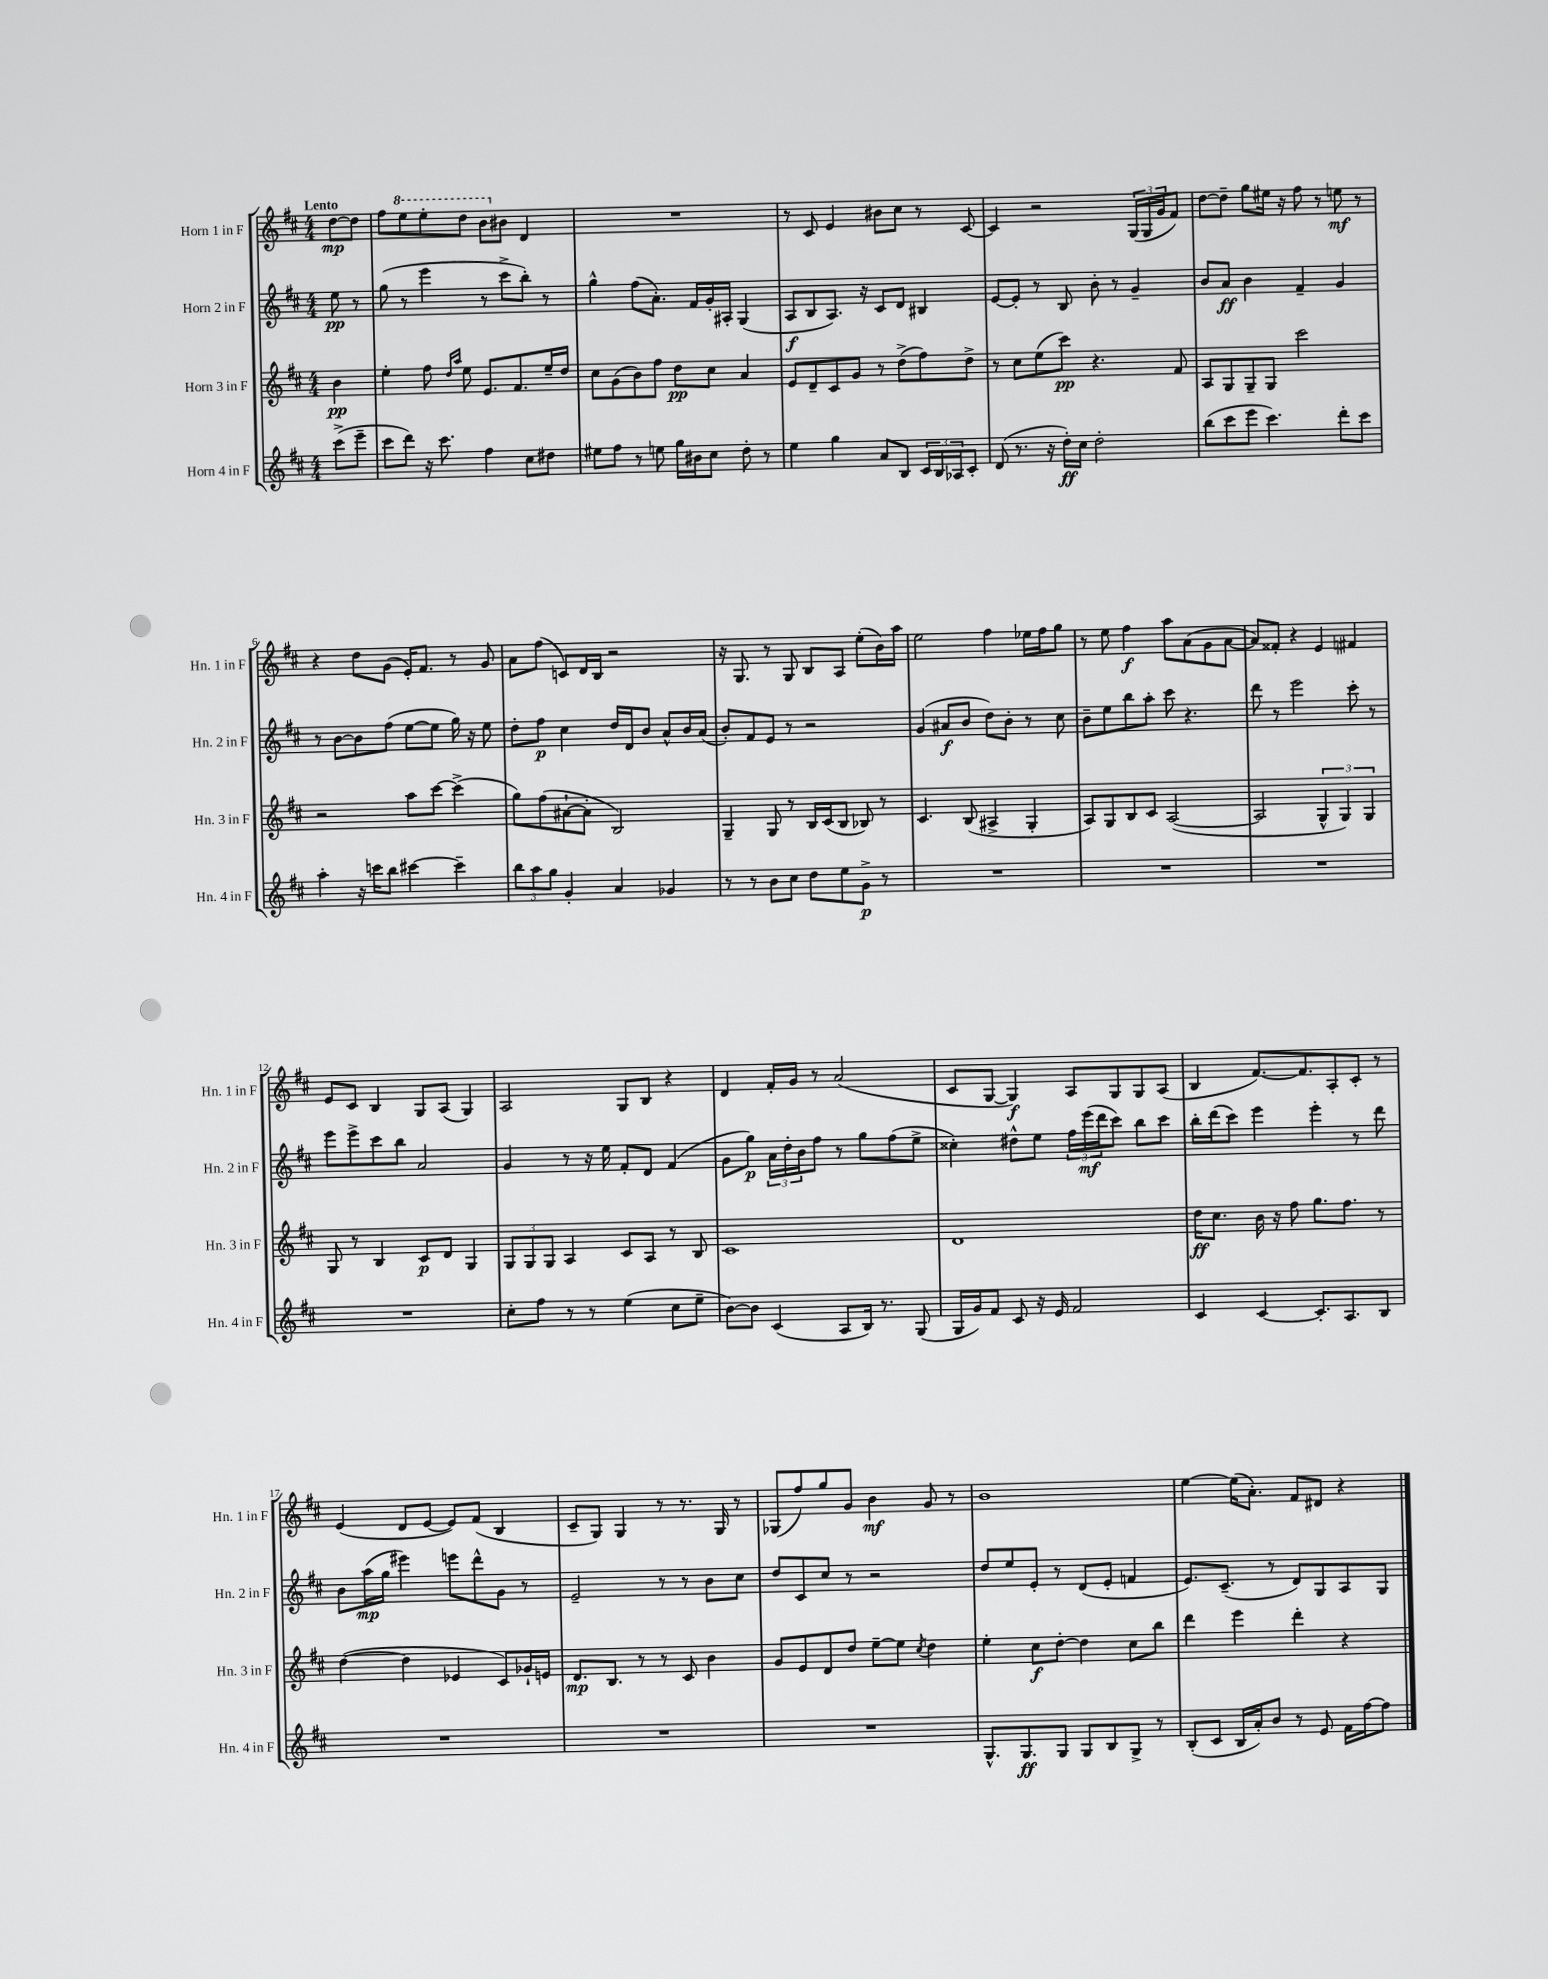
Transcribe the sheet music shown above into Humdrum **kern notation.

**kern	**dynam	**kern	**dynam	**kern	**dynam	**kern	**dynam
*part4	*part4	*part3	*part3	*part2	*part2	*part1	*part1
*staff4	*staff4	*staff3	*staff3	*staff2	*staff2	*staff1	*staff1
*I"Horn 4 in F	*	*I"Horn 3 in F	*	*I"Horn 2 in F	*	*I"Horn 1 in F	*
*I'Hn. 4 in F	*	*I'Hn. 3 in F	*	*I'Hn. 2 in F	*	*I'Hn. 1 in F	*
*clefG2	*	*clefG2	*	*clefG2	*	*clefG2	*
*k[f#c#]	*	*k[f#c#]	*	*k[f#c#]	*	*k[f#c#]	*
*M4/4	*	*M4/4	*	*M4/4	*	*M4/4	*
=	=	=	=	=	=	=	=
!	!	!	!	!	!	!LO:TX:a:B:t=Lento	!
(8ccc#^\L	.	4b\	pp	8ee\	pp	[8dd\L	mp
8eee~\J	.	.	.	8r	.	8dd\J]	.
=1	=1	=1	=1	=1	=1	=1	=1
8ccc#\L	.	4ee'\	.	(8gg\	.	8ff#\L	.
*	*	*	*	*	*	*8va	*
8ddd\J)	.	.	.	8r	.	8eee\	.
16r	.	8ff#\	.	4eee\	.	8eee'\	.
8.ccc#\	.	.	.	.	.	.	.
.	.	16qqdd/LL	.	.	.	.	.
.	.	16qqaa/JJ	.	.	.	.	.
.	.	8ee\	.	.	.	8ddd\J	.
4ff#\	.	8.e/L	.	8r	.	8bb\L	.
*	*	*	*	*	*	*X8va	*
.	.	.	.	8ccc#^\L	.	8b#X\J	.
.	.	8.f#/	.	.	.	.	.
8cc#\L	.	.	.	8bb'\J)	.	4d/	.
8dd#X\J	.	16ee~/L	.	8r	.	.	.
.	.	16dd/JJ	.	.	.	.	.
=2	=2	=2	=2	=2	=2	=2	=2
8ee#X\L	.	8cc#\L	.	4gg^^\	.	1r	.
8ff#\J	.	(8g\	.	.	.	.	.
8r	.	8b\)	.	(8ff#\L	.	.	.
8een\	.	8ff#\J	.	8.a'\J)	.	.	.
16gg\LL	.	8dd\L	pp	.	.	.	.
16b#X\J	.	.	.	16f#/LL	.	.	.
8cc#\J	.	8cc#\J	.	16g'/	.	.	.
.	.	.	.	16A#X'/JJ	.	.	.
8dd'\	.	4a/	.	(4G/	.	.	.
8r	.	.	.	.	.	.	.
=3	=3	=3	=3	=3	=3	=3	=3
4ee\	.	8e/L	.	8A/L	f	8r	.
.	.	8d~/	.	8B/	.	8c#/	.
4gg\	.	8c#/	.	8.A/J)	.	4e/	.
.	.	8g/J	.	.	.	.	.
.	.	.	.	16r	.	.	.
8a/L	.	8r	.	8c#/L	.	8b#X\L	.
8B/J	.	(8dd^\L	.	8d/J	.	8cc#\J	.
24c#/LL	.	8ff#\)	.	4B#X/	.	8r	.
24B/	.	.	.	.	.	.	.
24A-X/J	.	.	.	.	.	.	.
8c#'/J	.	8dd^\J	.	.	.	[8c#/	.
=4	=4	=4	=4	=4	=4	=4	=4
(8d/	.	8r	.	[8e/L	.	4c#/]	.
8.r	.	8cc#\L	.	8e'/J]	.	.	.
.	.	(8ee\	.	8r	.	2r	.
16r	.	.	.	.	.	.	.
16dd'\LL)	ff	8ccc#\J)	pp	8B/	.	.	.
16cc#\JJ	.	.	.	.	.	.	.
2dd'\	.	4.r	.	8b'\	.	.	.
.	.	.	.	8r	.	.	.
.	.	.	.	4g~/	.	(24G/LL	.
.	.	.	.	.	.	24G/	.
.	.	.	.	.	.	24g/J	.
.	.	8f#/	.	.	.	8f#/J)	.
=5	=5	=5	=5	=5	=5	=5	=5
(8bb\L	.	8A/L	.	8b/L	.	[8dd\L	.
8ccc#\	.	8G/	.	8a/J	ff	8dd~\J]	.
8eee\J	.	8G~/	.	4b\	.	8gg\L	.
4.ccc#\)	.	8G/J	.	.	.	16ee#X\Jk	.
.	.	.	.	.	.	16r	.
.	.	2ccc#\	.	4f#~/	.	8ff#\	.
.	.	.	.	.	.	8r	.
8ddd'\L	.	.	.	4g/	.	8een\	mf
8ccc#\J	.	.	.	.	.	8r	.
!!LO:LB:g=z
=6	=6	=6	=6	=6	=6	=6	=6
4aa'\	.	2r	.	8r	.	4r	.
.	.	.	.	[8b\L	.	.	.
16r	.	.	.	8b\]	.	8dd\L	.
16cccn\KL	.	.	.	.	.	.	.
8bb\J	.	.	.	(8ff#\J	.	(8g\J	.
[4ccc#X\	.	8aa\L	.	[8ee\L	.	16e'/KL)	.
.	.	.	.	.	.	8.f#/J	.
.	.	[8ccc#\J	.	8ee\J]	.	.	.
4ccc#~\]	.	(4ccc#^\]	.	16gg\)	.	8r	.
.	.	.	.	16r	.	.	.
.	.	.	.	8ee\	.	8g/	.
=7	=7	=7	=7	=7	=7	=7	=7
12bb\L	.	8gg\L)	.	8dd'\L	.	8a\L	.
12aa\	.	.	.	.	.	.	.
.	.	(8ff#\	.	8ff#\J	p	(8ff#\J	.
12gg\J	.	.	.	.	.	.	.
4g'/	.	[8a#X`\	.	4cc#\	.	8cn/L)	.
.	.	8a#'\J]	.	.	.	16d/L	.
.	.	.	.	.	.	16B/JJ	.
4a/	.	2B/)	.	16dd/LL	.	2r	.
.	.	.	.	16d/J	.	.	.
.	.	.	.	8b/J	.	.	.
4g-X/	.	.	.	8a^^/L	.	.	.
.	.	.	.	16b/L	.	.	.
.	.	.	.	(16a/JJ	.	.	.
=8	=8	=8	=8	=8	=8	=8	=8
8r	.	4G~/	.	8b'/L)	.	16r	.
.	.	.	.	.	.	8.G/	.
8r	.	.	.	8f#/	.	.	.
8b\L	.	8G/	.	8e/J	.	8r	.
8cc#\J	.	8r	.	8r	.	8G/	.
8dd\L	.	16B/LL	.	2r	.	8B/L	.
.	.	(16c#/J	.	.	.	.	.
8ee\	.	8B/J	.	.	.	8A/J	.
8g^\J	p	8B-X/)	.	.	.	(8ee'\L	.
8r	.	8r	.	.	.	16b\L)	.
.	.	.	.	.	.	16aa\JJ	.
=9	=9	=9	=9	=9	=9	=9	=9
1r	.	4.c#/	.	(4g/	.	2ee\	.
.	.	.	.	8a#X/L	f	.	.
.	.	(8B/	.	8b/J	.	.	.
.	.	4A#X^/	.	8dd\L)	.	4ff#\	.
.	.	.	.	8b'\J	.	.	.
.	.	4G'/	.	8r	.	16ee-X\LL	.
.	.	.	.	.	.	16ff#\J	.
.	.	.	.	8cc#\	.	8gg\J	.
=10	=10	=10	=10	=10	=10	=10	=10
1r	.	8A/L)	.	8b~\L	.	8r	.
.	.	8G/	.	8ee\	.	8ee\	.
.	.	8B/	.	8bb\	.	4ff#\	f
.	.	8c#/J	.	8aa'\J	.	.	.
.	.	([2A/	.	8ccc#\	.	8aa\L	.
.	.	.	.	4.r	.	(8a\	.
.	.	.	.	.	.	8g\	.
.	.	.	.	.	.	[8a\J	.
=11	=11	=11	=11	=11	=11	=11	=11
1r	.	2A/]	.	8ddd\	.	8a/L])	.
.	.	.	.	8r	.	8f##X'/J	.
.	.	.	.	2eee\	.	4r	.
.	.	6G^^/	.	.	.	4e/	.
.	.	6G/)	.	.	.	.	.
.	.	.	.	8ccc#'\	.	4f#X/	.
.	.	6G/	.	.	.	.	.
.	.	.	.	8r	.	.	.
!!LO:LB:g=z
=12	=12	=12	=12	=12	=12	=12	=12
1r	.	8G/	.	8eee\L	.	8e/L	.
.	.	8r	.	8eee^\	.	8c#/J	.
.	.	4B/	.	8ccc#\	.	4B/	.
.	.	.	.	8bb\J	.	.	.
.	.	8c#/L	p	2a/	.	8G/L	.
.	.	8d/J	.	.	.	(8A/J	.
.	.	4G/	.	.	.	4G/)	.
=13	=13	=13	=13	=13	=13	=13	=13
8cc#'\L	.	12G/L	.	4g/	.	2A/	.
.	.	12G/	.	.	.	.	.
8ff#\J	.	.	.	.	.	.	.
.	.	12G/J	.	.	.	.	.
8r	.	4A/	.	8r	.	.	.
8r	.	.	.	16r	.	.	.
.	.	.	.	16ee\	.	.	.
(4ee\	.	8c#/L	.	8f#'/L	.	8G/L	.
.	.	8A/J	.	8d/J	.	8B/J	.
8cc#\L	.	8r	.	(4f#/	.	4r	.
8ee~\J	.	8B/	.	.	.	.	.
=14	=14	=14	=14	=14	=14	=14	=14
[8b\L)	.	1c#	.	8g\L	.	4d/	.
8b\J]	.	.	.	8gg\J)	p	.	.
(4c#/	.	.	.	24a\LL	.	16f#'/LL	.
.	.	.	.	24dd'\	.	.	.
.	.	.	.	.	.	16g/JJ	.
.	.	.	.	24b\J	.	.	.
.	.	.	.	8ff#\J	.	8r	.
8A/L	.	.	.	8r	.	(2a/	.
16B/Jk)	.	.	.	8gg\L	.	.	.
8.r	.	.	.	.	.	.	.
.	.	.	.	(8ff#\	.	.	.
(8G/	.	.	.	8ee^\J	.	.	.
=15	=15	=15	=15	=15	=15	=15	=15
16G/LL	.	1d	.	4cc##X'\)	.	8c#/L	.
16g/J)	.	.	.	.	.	.	.
8f#/J	.	.	.	.	.	[8G/J	.
8c#/	.	.	.	8dd#X^^\L	.	4G/])	f
16r	.	.	.	8ee\J	.	.	.
16e/	.	.	.	.	.	.	.
2f#/	.	.	.	24ff#\LL	.	8A/L	.
.	.	.	.	(24eee\	mf	.	.
.	.	.	.	24ddd\J	.	.	.
.	.	.	.	8ccc#\J)	.	8G/	.
.	.	.	.	8bb\L	.	8G/	.
.	.	.	.	8ccc#\J	.	(8A/J	.
=16	=16	=16	=16	=16	=16	=16	=16
4c#/	.	16dd\KL	ff	16bb'\LL	.	4B/	.
.	.	8.cc#\J	.	(16ddd\J	.	.	.
.	.	.	.	8ccc#\J)	.	.	.
[4c#/	.	16b\	.	4eee\	.	[8.f#/L)	.
.	.	16r	.	.	.	.	.
.	.	8ff#\	.	.	.	.	.
.	.	.	.	.	.	8.f#/]	.
8.c#'/L]	.	8.gg\L	.	4eee'\	.	.	.
.	.	.	.	.	.	8A'/	.
8.A/	.	8.ff#\J	.	.	.	.	.
.	.	.	.	8r	.	8c#'/J	.
8B/J	.	8r	.	8ddd\	.	8r	.
!!LO:LB:g=z
=17	=17	=17	=17	=17	=17	=17	=17
1r	.	([4dd\	.	8b\L	.	(4e/	.
.	.	.	.	(16aa\L	mp	.	.
.	.	.	.	16gg\JJ	.	.	.
.	.	4dd\]	.	4eee#X\)	.	8d/L	.
.	.	.	.	.	.	[8e/J	.
.	.	4e-X/	.	8eeen\L	.	8e/L])	.
.	.	.	.	8ddd^^\	.	(8f#/J	.
.	.	8c#/L)	.	8g\J	.	4B/	.
.	.	16g-X`/L	.	8r	.	.	.
.	.	16en/JJ	.	.	.	.	.
=18	=18	=18	=18	=18	=18	=18	=18
1r	.	8.d/L	mp	2e~/	.	8c#~/L	.
.	.	.	.	.	.	8G/J)	.
.	.	8.B/J	.	.	.	.	.
.	.	.	.	.	.	4G/	.
.	.	8r	.	.	.	.	.
.	.	8r	.	8r	.	8r	.
.	.	8c#/	.	8r	.	8.r	.
.	.	4b\	.	8b\L	.	.	.
.	.	.	.	.	.	16G/	.
.	.	.	.	8cc#\J	.	8r	.
=19	=19	=19	=19	=19	=19	=19	=19
1r	.	8g/L	.	8dd/L	.	(8G-X/L	.
.	.	8e/	.	8c#/	.	8ff#/)	.
.	.	8d/	.	8cc#/J	.	8gg/	.
.	.	8dd/J	.	8r	.	8g/J	.
.	.	[8ee~\L	.	2r	.	4b\	mf
.	.	8ee\J]	.	.	.	.	.
.	.	8qcc#/	.	.	.	.	.
.	.	4dd\	.	.	.	8g/	.
.	.	.	.	.	.	8r	.
=20	=20	=20	=20	=20	=20	=20	=20
8.G^^/L	.	4ee'\	.	8dd/L	.	1b	.
.	.	.	.	8ee/	.	.	.
8.G/	ff	.	.	.	.	.	.
.	.	8cc#\L	f	8e'/J	.	.	.
8G/J	.	[8dd'\J	.	8r	.	.	.
8G/L	.	4dd\]	.	(8d/L	.	.	.
8B/	.	.	.	8e'/J	.	.	.
8G^/J	.	8cc#\L	.	4fn/	.	.	.
8r	.	8bb\J	.	.	.	.	.
=21	=21	=21	=21	=21	=21	=21	=21
(8B'/L	.	4ddd\	.	8.e/L)	.	[4ee\	.
8c#/J	.	.	.	.	.	.	.
.	.	.	.	(8.c#~/J	.	.	.
16B/LL	.	4eee\	.	.	.	(16ee\KL]	.
16a'/J)	.	.	.	.	.	8.a'\J)	.
8b/J	.	.	.	8r	.	.	.
8r	.	4ddd'\	.	8d/L)	.	8f#/L	.
8e/	.	.	.	8G/	.	8d#X/J	.
16f#\LL	.	4r	.	8A/	.	4r	.
[16ff#\J	.	.	.	.	.	.	.
8ff#\J]	.	.	.	8G/J	.	.	.
==	==	==	==	==	==	==	==
*-	*-	*-	*-	*-	*-	*-	*-
